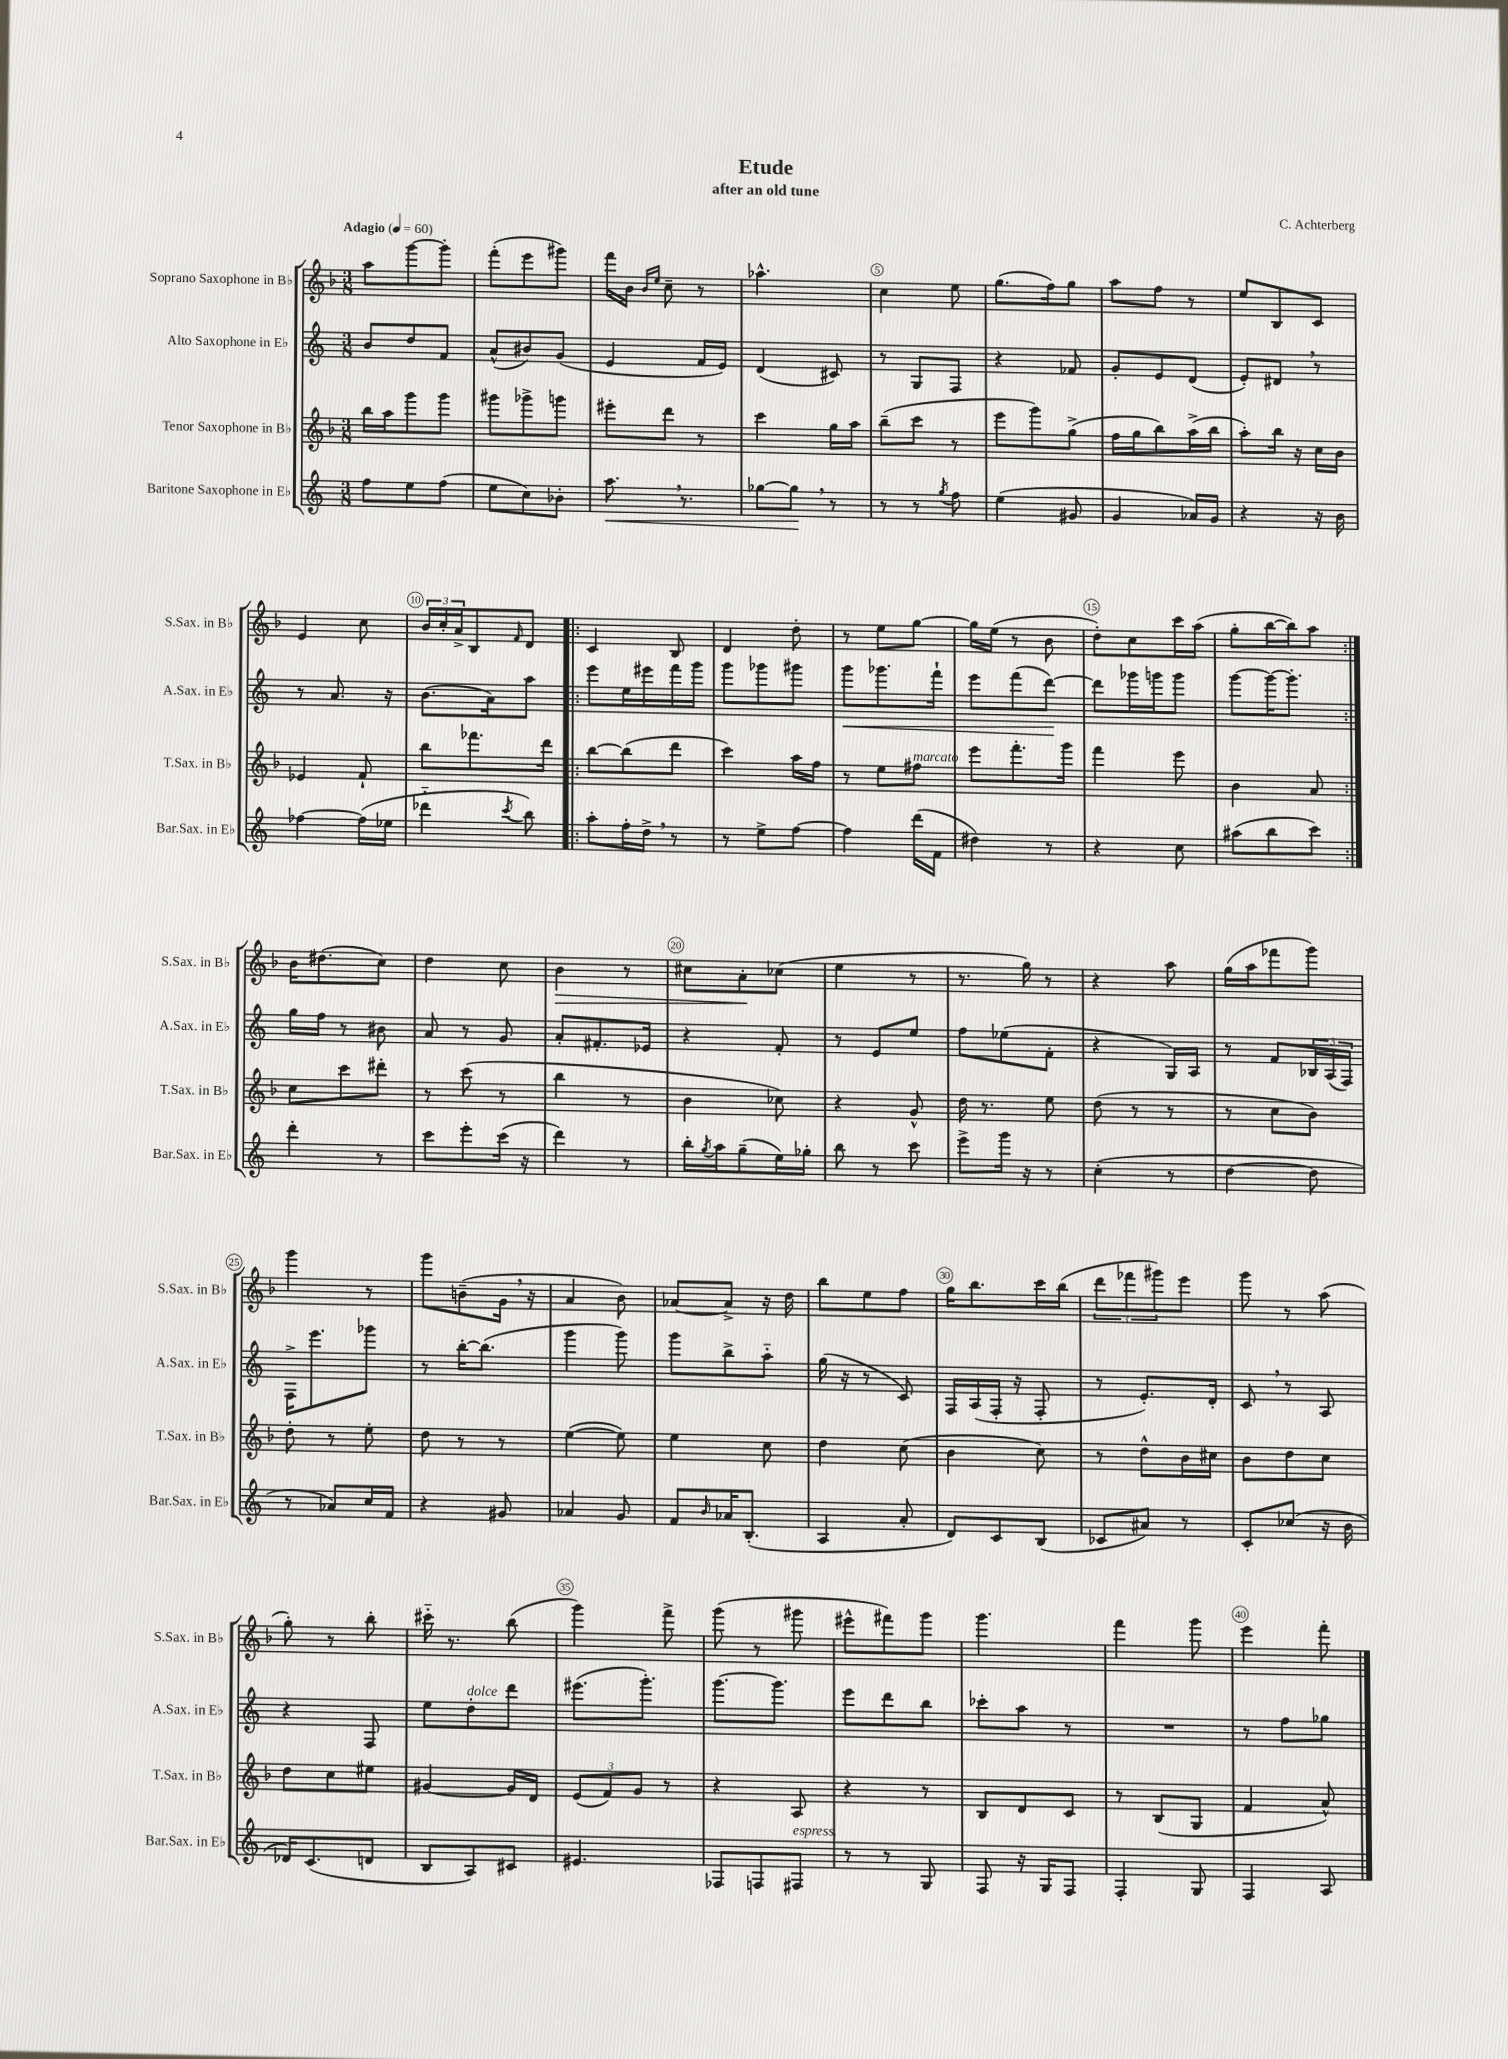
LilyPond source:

\header { title = "Etude" composer = "C. Achterberg" subtitle = "after an old tune" }
<<
\new StaffGroup <<
\new Staff = "s0" \with { instrumentName = "Soprano Saxophone in Bb" shortInstrumentName = "S.Sax. in Bb" } {
    \clef treble \key f \major \numericTimeSignature \time 3/8 \tempo "Adagio" 4 = 60
    a''8 g'''8~ g'''8-. |
    f'''8-.( e'''8 gis'''8) |
    f'''16 bes'16 \grace { bes'16 e''16 } c''8-- r8 |
    aes''4.-^ |
    c''4 e''8 |
    g''8.( f''16) g''8 |
    a''8 f''8 r8 |
    e''8 bes8 c'8 |
    e'4 c''8 |
    \tuplet 3/2 { bes'16 c''16-. a'16-> } bes8 \grace { f'16 } d'8 |
    \repeat volta 2 { c'4 bes8 |
    d'4 d''8-. |
    r8 e''8 g''8~ |
    g''16 e''16( r8 bes'8 |
    d''8-.) c''8 c'''16 a''16( |
    g''8-. bes''16~ bes''16) a''8 | }
    bes'16 dis''8.( c''8) |
    d''4 c''8 |
    bes'4\> r8 |
    cis''8 a'8-.\! ces''8( |
    e''4 r8 |
    r8. g''16) r8 |
    r4 a''8 |
    g''16( a''16 fes'''8 g'''8) |
    g'''4 r8 |
    g'''8 b'8--( g'16 \breathe r16 |
    a'4 bes'8) |
    aes'8~ aes'8-> r16 d''16 |
    bes''8 e''8 f''8 |
    g''16 bes''8. c'''16 bes''16( |
    \tuplet 3/2 { d'''8 fes'''8 gis'''8) } e'''8 |
    g'''8 r8 a''8( |
    g''8-.) r8 bes''8-. |
    cis'''16-_ r8. bes''8( |
    g'''4) f'''8-> |
    g'''8( r8 gis'''8 |
    eis'''8-^ fis'''8) g'''8 |
    g'''4. |
    f'''4 g'''8 |
    e'''4 f'''8-. \bar "|." |
}
\new Staff = "s1" \with { instrumentName = "Alto Saxophone in Eb" shortInstrumentName = "A.Sax. in Eb" } {
    \clef treble \key c \major \numericTimeSignature \time 3/8
    b'8 d''8 f'8 |
    a'8-^( bis'8) g'8( |
    e'4 f'16 e'16) |
    d'4( cis'8) |
    r8 g8 f8 |
    r4 fes'8 |
    g'8-. e'8 d'8( |
    e'8-.) dis'8 \breathe r8 |
    r8 a'8. r16 |
    b'8.( a'16) a''8 |
    \repeat volta 2 { e'''8 e''16 eis'''16 f'''16 g'''16 |
    g'''8 ges'''8 gis'''8 |
    g'''8\< ges'''8. f'''16-! |
    e'''8 f'''8( d'''8~\!) |
    d'''8 ges'''16 g'''16 g'''8 |
    g'''8~ g'''16~ g'''8.-. | }
    g''16 f''16 r8 bis'8 |
    a'8 r8 g'8 |
    a'8-. fis'8.-. ees'16 |
    r4 f'8-. |
    r8 e'8 e''8 |
    f''8 ees''8( f'8-. |
    r4 g16) a16 |
    r8 f'8 \tuplet 3/2 { bes16 a16( f16) } |
    f16-> e'''8. ges'''8 |
    r8 b''16~-. b''8.( |
    g'''4 g'''8) |
    g'''8 b''8-> a''8-_ |
    g''16( r16 r8 c'8) |
    f16 a16( f16-. r16 f8-. |
    r8 e'8.-.) d'16-. |
    c'8 \breathe r8 a8 |
    r4 f8 |
    e''8 d''8-.^\markup { \italic "dolce" } d'''8 |
    eis'''8.( g'''8.-.) |
    g'''8.~ g'''8. |
    e'''8 d'''8 b''8 |
    ces'''8-. a''8 r8 |
    R4. |
    r8 f''8 ges''8 \bar "|." |
}
\new Staff = "s2" \with { instrumentName = "Tenor Saxophone in Bb" shortInstrumentName = "T.Sax. in Bb" } {
    \clef treble \key f \major \numericTimeSignature \time 3/8
    bes''16 a''16 g'''8 g'''8 |
    gis'''8 ges'''8-> g'''8 |
    eis'''8-. d'''8 r8 |
    c'''4 g''16 a''16 |
    bes''8--( c'''8 r8 |
    e'''8 g'''8) g''8->( |
    f''16 g''16 bes''8) a''16->( bes''16 |
    a''8-.) bes''16 r16 c''16 bes'16 |
    ees'4 f'8-! |
    bes''8 fes'''8. d'''16 |
    \repeat volta 2 { bes''8~ bes''8( d'''8 |
    c'''4) a''16 f''16 |
    r8 e''8 fis''8^\markup { \italic "marcato" } |
    e'''8 f'''8.-. g'''16 |
    f'''4 e'''8 |
    bes'4 a'8 | }
    c''8 c'''8 dis'''8-. |
    r8 c'''8( r8 |
    bes''4 r8 |
    bes'4 ces''8) |
    r4 g'8-^ |
    d''16 r8. e''8 |
    d''8( r8 r8 |
    r8 c''8 bes'8) |
    d''8-. r8 e''8-. |
    d''8 r8 r8 |
    e''4~( e''8) |
    e''4 c''8 |
    d''4 c''8( |
    bes'4 c''8) |
    r8 d''8-^ bes'16 cis''16 |
    bes'8 d''8 c''8 |
    d''8 c''8 eis''8 |
    gis'4~ gis'16 d'16 |
    \tuplet 3/2 { e'8( f'8) g'8 } r8 |
    r4 a8 |
    r4 r8 |
    bes8 d'8 c'8 |
    r8 bes8( g8 |
    f'4 a'8-^) \bar "|." |
}
\new Staff = "s3" \with { instrumentName = "Baritone Saxophone in Eb" shortInstrumentName = "Bar.Sax. in Eb" } {
    \clef treble \key c \major \numericTimeSignature \time 3/8
    f''8 e''8 f''8( |
    e''8 c''8) bes'8-. |
    a''8.\< \breathe r8. |
    ges''8~ ges''8\! \breathe r8 |
    r8 r8 \acciaccatura { g''8 } f''8 |
    e''4( gis'8 |
    g'4 aes'16) g'16 |
    r4 r16 b'16 |
    fes''4~ fes''16( ees''16 |
    des'''4-_ \acciaccatura { c'''8 } b''8) |
    \repeat volta 2 { a''8-. f''16-. d''16-> \breathe r8 |
    r8 e''8-> f''8~ |
    f''4 d'''16( f'16 |
    dis''4) r8 |
    r4 c''8 |
    ais''8( b''8 c'''8) | }
    d'''4-. r8 |
    c'''8 e'''8-. c'''16( r16 |
    d'''4) r8 |
    b''16-. \acciaccatura { g''8 } a''16 g''8--( e''16) ges''16-. |
    b''8 r8 c'''8 |
    e'''8-> g'''16 r16 r8 |
    c''4-.( r8 |
    d''4~ d''8 |
    r8 aes'8) c''16 f'16 |
    r4 gis'8 |
    aes'4 g'8 |
    f'8 \grace { b'16 } aes'16 b8.-.( |
    a4 a'8-. |
    d'8) c'8 b8( |
    ces'8 ais'8) r8 |
    c'8-. ces''8( r16 b'16 |
    des'16) c'8.( d'8 |
    b8 a8) cis'8 |
    eis'4. |
    fes8 f8 fis8^\markup { \italic "espress." } |
    r8 r8 g8 |
    f8 r16 g16 f8 |
    f4-. g8 |
    f4 a8 \bar "|." |
}
>>
>>
\layout { \context { \Score \override BarNumber.break-visibility = ##(#f #t #t) barNumberVisibility = #(every-nth-bar-number-visible 5) \override BarNumber.stencil = #(make-stencil-circler 0.1 0.3 ly:text-interface::print) } }
